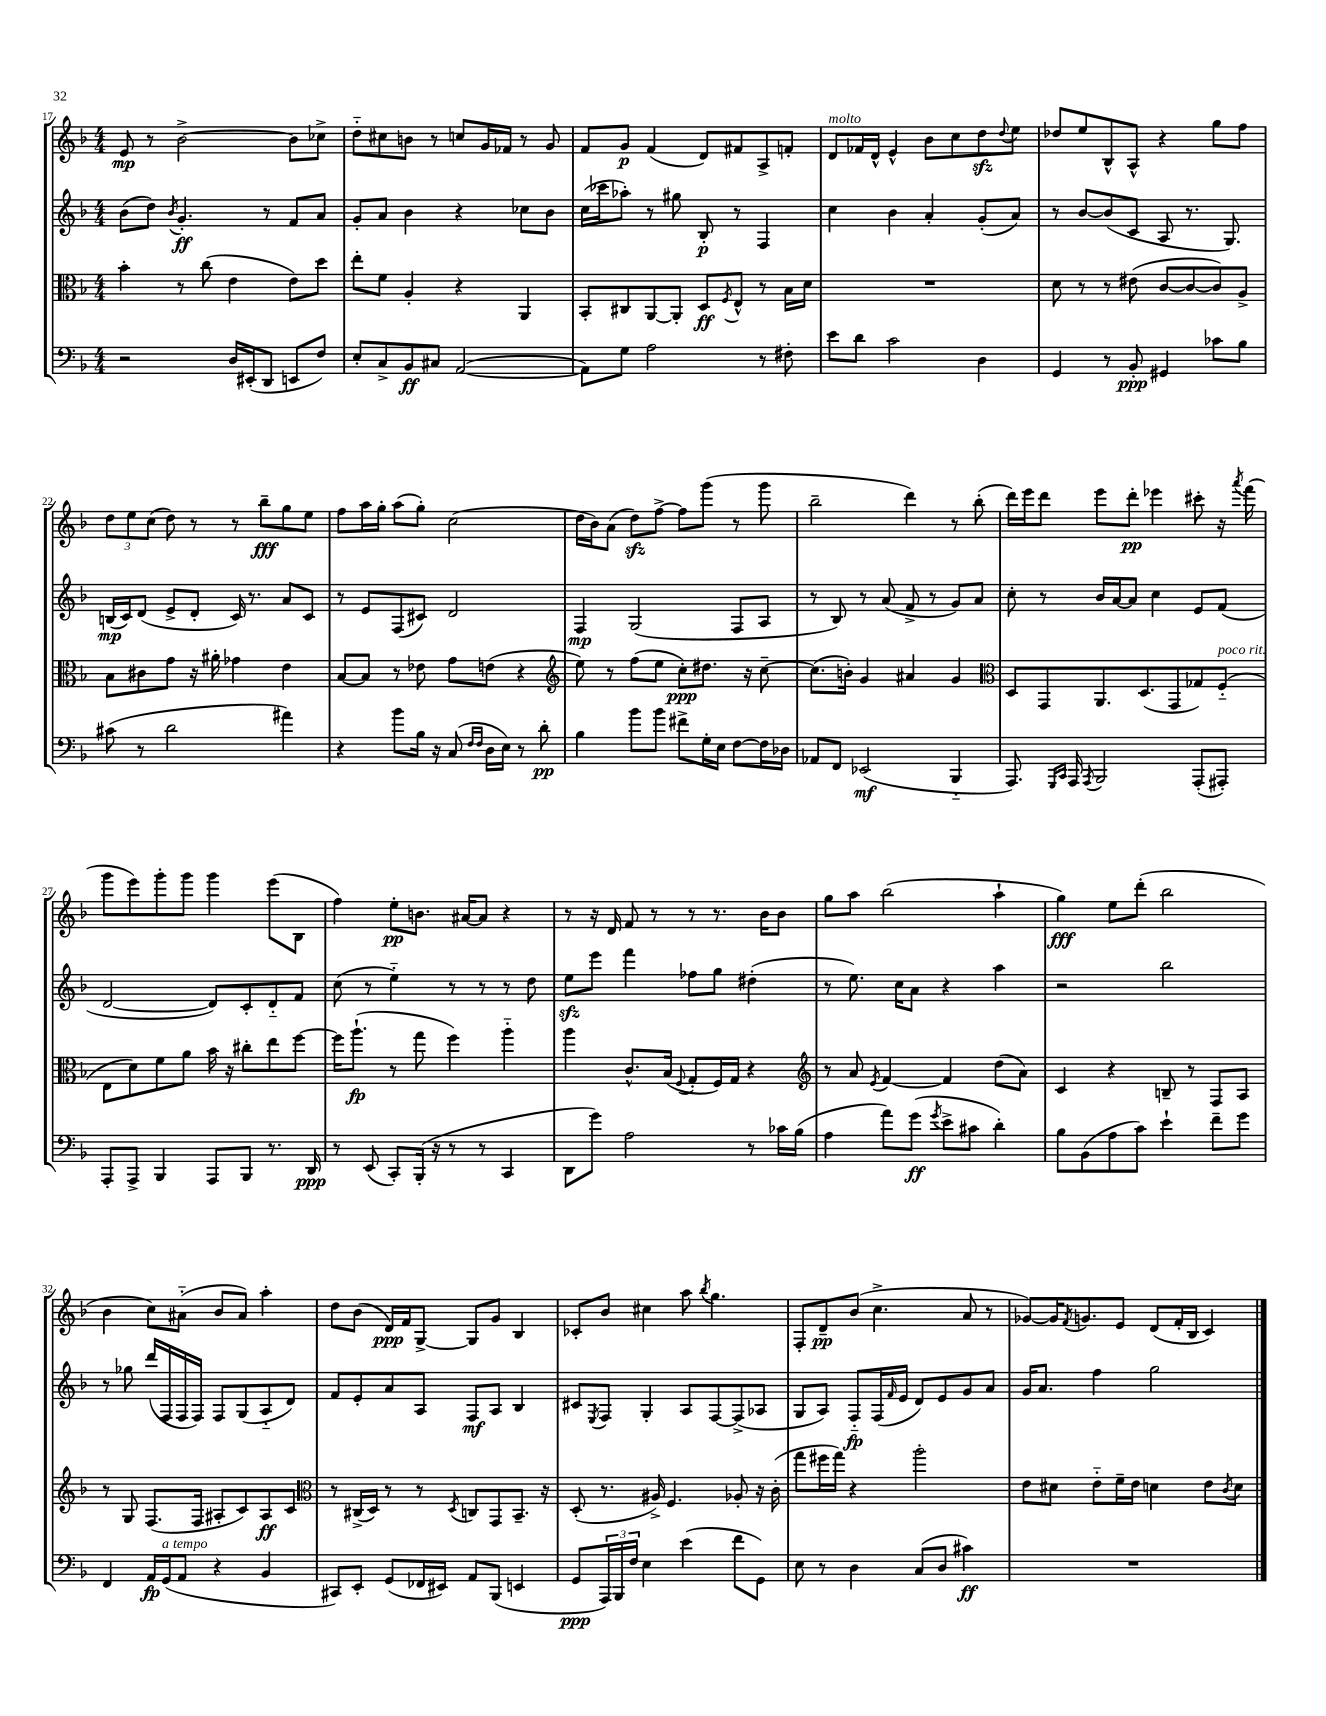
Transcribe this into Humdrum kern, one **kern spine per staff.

**kern	**kern	**kern	**kern
*staff4	*staff3	*staff2	*staff1
*clefF4	*clefC3	*clefG2	*clefG2
*k[b-]	*k[b-]	*k[b-]	*k[b-]
*M4/4	*M4/4	*M4/4	*M4/4
2r	4b-'	(8b-	8e
.	.	8dd)	8r
.	.	8qb-	.
.	8r	4.g'	[2b-^
.	(8cc	.	.
16D	4e	.	.
(16EE#'	.	.	.
8DD	.	8r	.
8EE	8e)	8f	8b-]
8F)	8dd	8a	8cc-^
=	=	=	=
8E'	8ee'	8g'	8dd'~
8C^	8f	8a	8cc#
8BB-	4A'	4b-	8b
8C#	.	.	8r
([2AA	4r	4r	8cc
.	.	.	16g
.	.	.	16f-
.	4AA	8cc-	8r
.	.	8b-	8g
=	=	=	=
8AA])	8BB-'	(16cc	8f
.	.	16ccc-	.
8G	8C#	8aa-')	8g
2A	[8AA	8r	(4f
.	8AA']	8gg#	.
.	8D	8B-'	8d)
.	8qF	.	.
.	8E^^	8r	8f#
8r	8r	4F	8A^
8F#'	16B-	.	8f'
.	16d	.	.
=	=	=	=
8e	1r	4cc	8d
8d	.	.	16f-
.	.	.	16d^^
2c	.	4b-	4e^^
.	.	4a'	8b-
.	.	.	8cc
4D	.	(8g'	8dd
.	.	.	8qqdd
.	.	8a)	8ee
=	=	=	=
4GG	8d	8r	8dd-
.	8r	[8b-	8ee
8r	8r	(8b-]	8B-^^
8BB-'	(8e#	8c	8A^^
4GG#	[8c	8A	4r
.	8c_	8.r	.
8c-	8c])	.	8gg
.	.	8.G)	.
8B-	8A^	.	8ff
=	=	=	=
(8c#	8B-	(16B	12dd
.	.	16c)	.
.	.	.	12ee
8r	8c#	(8d	.
.	.	.	(12cc
2d	8g	8e^	8dd)
.	16r	8d'	8r
.	16a#'	.	.
.	4g-	16c)	8r
.	.	8.r	.
.	.	.	8bb-~
4a#)	4e	8a	8gg
.	.	8c	8ee
=	=	=	=
4r	[8B-	8r	8ff
.	8B-]	8e	16aa
.	.	.	16gg'
8b-	8r	(8F	(8aa
16B-	8e-	8c#)	8gg')
16r	.	.	.
(8C	8g	2d	(2cc
16qqF	.	.	.
16qqF	.	.	.
16D	(8e	.	.
16E)	.	.	.
8r	4r	.	.
8d'	.	.	.
=	=	=	=
*	*clefG2	*	*
4B-	8ee)	4F	16dd
.	.	.	16b-)
.	8r	.	(8a
8b-	(8ff	(2G	8dd)
8b-	8ee	.	[8ff^
8f#^	8cc')	.	8ff]
16G'	8.dd#	.	(8ggg
16E	.	.	.
[8F	.	8F	8r
.	16r	.	.
16F]	[8cc~	8A	8ggg
16D-	.	.	.
=	=	=	=
8AA-	(8.cc]	8r	2bb-~
8FF	.	8B-)	.
.	16b')	.	.
(2EE-	4g	8r	.
.	.	(8a	.
.	4a#	8f^	4ddd)
.	.	8r	.
4BBB-'~	4g	8g)	8r
.	.	8a	(8bb-'
=	=	=	=
*	*clefC3	*	*
8.AAA)	8D	8cc'	16ddd)
.	.	.	16eee
.	8GG	8r	8ddd
16qqGGG	.	.	.
16qqCC	.	.	.
16AAA	.	.	.
8qAAA	.	.	.
2BBB-	8.AA	16b-	8eee
.	.	[16a	.
.	.	8a]	8ddd'
.	(8.D	.	.
.	.	4cc	4eee-
.	8GG	.	.
(8AAA'	8G-)	8e	8ccc#'
8AAA#')	(8F'~	(8f	16r
.	.	.	8qaaa
.	.	.	(16fff
=	=	=	=
8AAA'	8E	[2d	8ggg
8AAA^	8d)	.	8eee)
4BBB-	8f	.	8ggg'
.	8a	.	8ggg
8AAA	16b-	8d])	4ggg
.	16r	.	.
8BBB-	8cc#'	8c'	.
8.r	8ee	8d'~	(8eee
.	[8ff	8f	8B-
16DD	.	.	.
=	=	=	=
8r	16ff]	(8cc	4ff)
.	(8.aa`	.	.
(8EE	.	8r	.
8CC')	8r	4ee'~)	8ee'
(16BBB-'	8gg	.	8.b
16r	.	.	.
8r	4ff)	8r	.
.	.	.	[16a#
8r	.	8r	8a#]
4CC	4aa'~	8r	4r
.	.	8dd	.
=	=	=	=
8DD	4aa	8ee	8r
8g)	.	8eee	16r
.	.	.	16d
2A	8.c^^	4fff	8f
.	.	.	8r
.	(16B-	.	.
.	8qqF	.	.
.	8G'	8ff-	8r
.	16F)	8gg	8.r
.	16G	.	.
8r	4r	(4dd#'	.
.	.	.	16b-
16c-	.	.	8b-
(16B-	.	.	.
=	=	=	=
*	*clefG2	*	*
4A	8r	8r	8gg
.	8a	8.ee)	8aa
.	8qe	.	.
8a)	[4f	.	(2bb-
.	.	16cc	.
(8g	.	8a	.
8qg	.	.	.
8e^	4f]	4r	.
8c#	.	.	.
4d')	(8dd	4aa	4aa`
.	8a)	.	.
=	=	=	=
8B-	4c	2r	4gg)
(8BB-	.	.	.
8A	4r	.	8ee
8c)	.	.	(8ddd'
4e`	8B~	2bb-	2bb-
.	8r	.	.
8f~	8F	.	.
8g	8A	.	.
=	=	=	=
4FF	8r	8r	4b-
.	8G	8gg-	.
16AA	(8.F	(16ddd	8cc)
(16GG	.	16F	.
8AA	.	16F	(8a#'~
.	16F	16F)	.
4r	8A#'	8F	8b-
.	8c)	(8G	8a#)
4BB-	8A#	8A'~	4aa'
.	8c	8d)	.
=	=	=	=
*	*clefC3	*	*
8CC#)	8r	8f	8dd
8EE'	(16C#^	8e'	(8b-
.	16D)	.	.
(8GG	8r	8a	16d)
.	.	.	16f
16FF-	8r	8A	[8G^
16EE#)	.	.	.
.	8qD	.	.
8AA	8C	8F	8G]
(8BBB-	8GG	8A	8g
4EE	8.BB-~	4B-	4B-
.	16r	.	.
=	=	=	=
8GG	(8D'	8c#	8c-'
.	.	8qE	.
24AAA)	8.r	8F	8b-
24BBB-	.	.	.
24F	.	.	.
4E	.	4G'	4cc#
.	16A#^)	.	.
.	4.F	.	.
(4e	.	8A	8aa
.	.	.	8qbb-
.	.	[8F	4.gg
8f	8A-'	(8F^]	.
8GG)	16r	8A-	.
.	(16c'	.	.
=	=	=	=
8E	8gg	8G	8F'
8r	16ff#	8A)	8d~
.	16gg)	.	.
4D	4r	8F'~	(8b-
.	.	(16F	4.cc^
.	.	16qqf	.
.	.	16e	.
(8C	2aa'	8d)	.
8D	.	8e	.
4c#)	.	8g	8a
.	.	8a	8r
=	=	=	=
1r	8e	16g	[8g-)
.	.	8.a	.
.	8d#	.	16g-]
.	.	.	8qf
.	.	.	8.g
.	8e'~	4ff	.
.	16f~	.	8e
.	16e	.	.
.	4d	2gg	(8d
.	.	.	16f'
.	.	.	16B-
.	8e	.	4c)
.	8qc	.	.
.	8d	.	.
==	==	==	==
*-	*-	*-	*-
